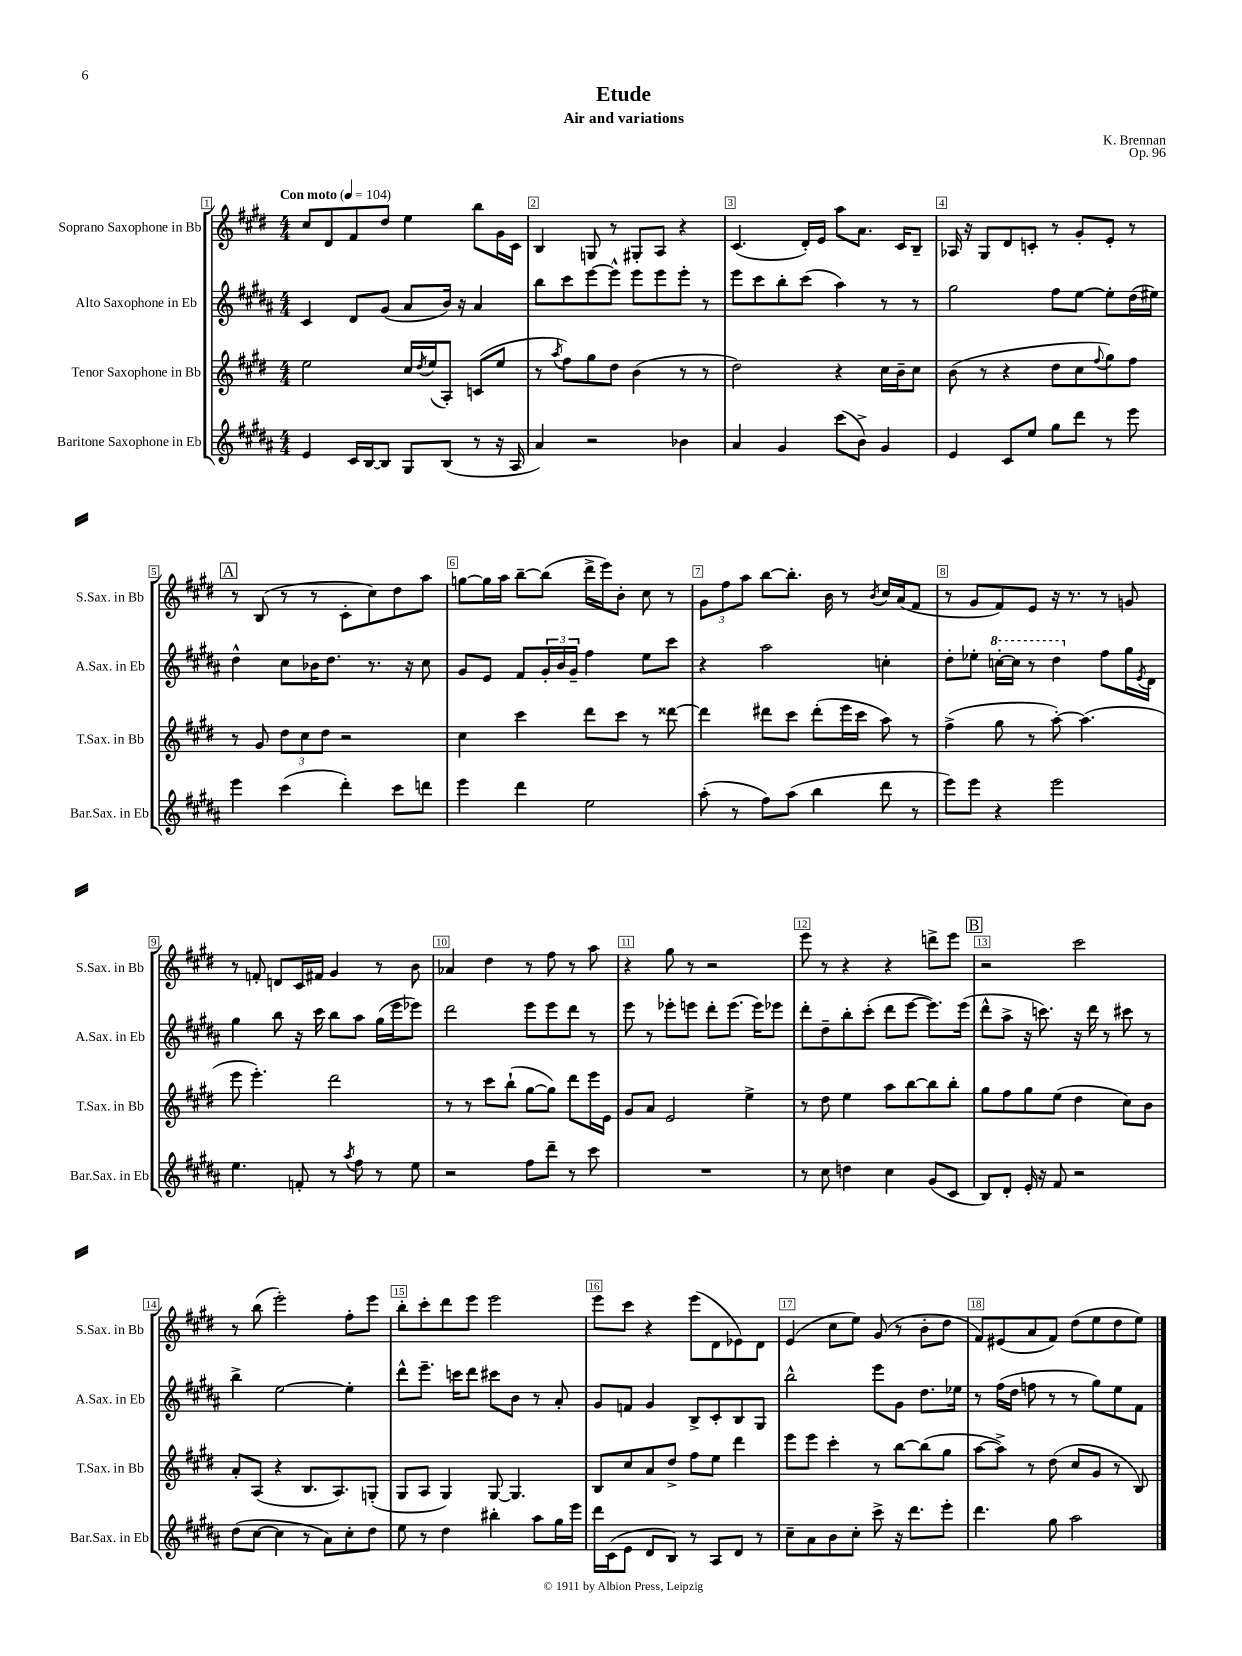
\header { title = "Etude" composer = "K. Brennan" subtitle = "Air and variations" opus = "Op. 96" }
<<
\new StaffGroup <<
\new Staff = "s0" \with { instrumentName = "Soprano Saxophone in Bb" shortInstrumentName = "S.Sax. in Bb" } {
    \clef treble \key e \major \numericTimeSignature \time 4/4 \tempo "Con moto" 4 = 104
    cis''8 dis'8 fis'8 dis''8 e''4 b''8 gis'16 cis'16 |
    b4 g8 r8 gis8-. a8 r4 |
    cis'4.( dis'16-.) e'16 a''8 a'8. cis'16 b8-- |
    aes16 r16 gis8 dis'8 c'8-. r8 gis'8-. e'8-. r8 |
    \mark \markup { \box "A" } r8 b8( r8 r8 cis'8-. cis''8) dis''8 a''8 |
    g''8~ g''16 a''16 b''8~-- b''8( dis'''16-> e'''16) b'8-. cis''8 r8 |
    \tuplet 3/2 { gis'8 fis''8 a''8 } b''8~ b''8.-. b'16 r8 \acciaccatura { b'8 } cis''16 a'16( fis'8 |
    r8 gis'8 fis'8) e'8 r16 r8. r8 g'8 |
    r8 f'8-. d'8 cis'16 fis'16 gis'4 r8 b'8 |
    aes'4 dis''4 r8 fis''8 r8 a''8 |
    r4 gis''8 r8 r2 |
    e'''8 r8 r4 r4 d'''8-> e'''8 |
    \mark \markup { \box "B" } r2 cis'''2 |
    r8 b''8( e'''2-.) fis''8-. e'''8 |
    b''8-. cis'''8-. dis'''8 e'''8 e'''2 |
    e'''8 cis'''8 r4 e'''8( dis'8 ees'8) dis'8 |
    e'4( cis''8 e''8) gis'8( r8 b'8-. dis''8 |
    fis'8) eis'8( a'8 fis'8) dis''8( e''8 dis''8 e''8) \bar "|." |
}
\new Staff = "s1" \with { instrumentName = "Alto Saxophone in Eb" shortInstrumentName = "A.Sax. in Eb" } {
    \clef treble \key b \major \numericTimeSignature \time 4/4
    cis'4 dis'8 gis'8( ais'8 b'16) r16 ais'4 |
    b''8 cis'''8 e'''8~ e'''8-^ e'''8 e'''8 e'''8-. r8 |
    e'''8 cis'''8 b''8-. cis'''8( ais''4) r8 r8 |
    gis''2 fis''8 e''8~ e''8-. dis''16( eis''16) |
    \mark \markup { \box "A" } dis''4-^ cis''8 bes'16 dis''8. r8. r16 cis''8 |
    gis'8 e'8 fis'8 \tuplet 3/2 { gis'16-. b'16 gis'16-- } fis''4 e''8 cis'''8 |
    r4 ais''2 c''4-. |
    dis''8-. ees''8-. \ottava #1 c'''16~-. c'''16 r8 dis'''4 \ottava #0 fis''8 gis''16 \acciaccatura { e'8 } dis'16 |
    gis''4 b''8 r16 cis'''16 b''8 ais''8 gis''16( e'''16 ees'''8) |
    dis'''2 e'''8 e'''8 dis'''8 r8 |
    e'''8 r8 ees'''8-. e'''8 dis'''8-. e'''8.( e'''16) ees'''8 |
    dis'''8-. dis''8-- b''8-. cis'''8-.( dis'''8 e'''8~ e'''8.) e'''16( |
    \mark \markup { \box "B" } dis'''8-^ ais''8-> r16 c'''8.) r16 dis'''16 r8 cis'''8 r8 |
    b''4-> e''2~ e''4-. |
    dis'''8-^ e'''8.-- c'''16 dis'''8 cis'''8 b'8 r8 ais'8-. |
    gis'8 f'8 gis'4 b8-> cis'8-. b8 gis8 |
    b''2-^ e'''8 gis'8 dis''8. ees''16 |
    r8 fis''16( dis''16 f''8 r8 r8 gis''8) e''8 fis'8 \bar "|." |
}
\new Staff = "s2" \with { instrumentName = "Tenor Saxophone in Bb" shortInstrumentName = "T.Sax. in Bb" } {
    \clef treble \key e \major \numericTimeSignature \time 4/4
    e''2 cis''16 \acciaccatura { dis''8 } e''16( a8-.) c'8( e''8 |
    r8 \acciaccatura { a''8 } fis''8) gis''8 dis''8 b'4( r8 r8 |
    dis''2) r4 cis''16 b'16-- cis''8 |
    b'8( r8 r4 dis''8 cis''8 \appoggiatura { fis''8 } gis''8) fis''8 |
    \mark \markup { \box "A" } r8 gis'8 \tuplet 3/2 { dis''8 cis''8 dis''8 } r2 |
    cis''4 cis'''4 dis'''8 cis'''8 r8 disis'''8~ |
    disis'''4 dis'''8 cis'''8 dis'''8-.( e'''16 cis'''16 a''8) r8 |
    fis''4->( gis''8 r8 a''8~-.) a''4.( |
    e'''8 e'''4.-.) dis'''2 |
    r8 r8 cis'''8 b''8-!( gis''8~ gis''8) dis'''8 e'''16 e'16 |
    gis'8 a'8 e'2 e''4-> |
    r8 dis''8 e''4 a''8 b''8~ b''8 b''8-. |
    \mark \markup { \box "B" } gis''8 fis''8 gis''8 e''8( dis''4 cis''8) b'8 |
    a'8-. a8( r4 b8. a8.) g8-.( |
    gis8 a8 gis4) gis8~ gis4. |
    b8 cis''8 a'8 dis''8-> fis''8 e''8 dis'''4 |
    e'''8 e'''8 cis'''4-. r8 b''8~ b''8( gis''8 |
    a''8~ a''8->) r8 dis''8( cis''8 gis'8 r8 b8) \bar "|." |
}
\new Staff = "s3" \with { instrumentName = "Baritone Saxophone in Eb" shortInstrumentName = "Bar.Sax. in Eb" } {
    \clef treble \key b \major \numericTimeSignature \time 4/4
    e'4 cis'16 b16~ b8 gis8 b8( r8 r16 ais16 |
    ais'4) r2 bes'4 |
    ais'4 gis'4 cis'''8( b'8->) gis'4 |
    e'4 cis'8 e''8 gis''8 dis'''8 r8 e'''8 |
    \mark \markup { \box "A" } e'''4 cis'''4( dis'''4-.) cis'''8 d'''8 |
    e'''4 dis'''4 e''2 |
    ais''8-.( r8 fis''8) ais''8( b''4 dis'''8 r8 |
    e'''8) e'''8 r4 e'''2 |
    e''4. f'8-. r8 \acciaccatura { ais''8 } fis''8 r8 e''8 |
    r2 fis''8 dis'''8-- r8 cis'''8 |
    R1 |
    r8 cis''8 d''4 cis''4 gis'8( cis'8 |
    \mark \markup { \box "B" } b8) dis'8-. e'16-. r16 fis'8 r2 |
    dis''8( cis''8~ cis''4 r8 ais'8) cis''8-. dis''8 |
    e''8 r8 dis''4 bis''4-. ais''8 gis''16 e'''16 |
    dis'''16 cis'16( e'8 dis'8 b8) r8 ais8 dis'8 r8 |
    cis''8-- ais'8 b'8 cis''8-. cis'''8-> r16 dis'''8. e'''8-. |
    dis'''4. gis''8 ais''2 \bar "|." |
}
>>
>>
\layout { \context { \Score \override BarNumber.break-visibility = ##(#f #t #t) barNumberVisibility = #all-bar-numbers-visible \override BarNumber.stencil = #(make-stencil-boxer 0.1 0.3 ly:text-interface::print) } }
